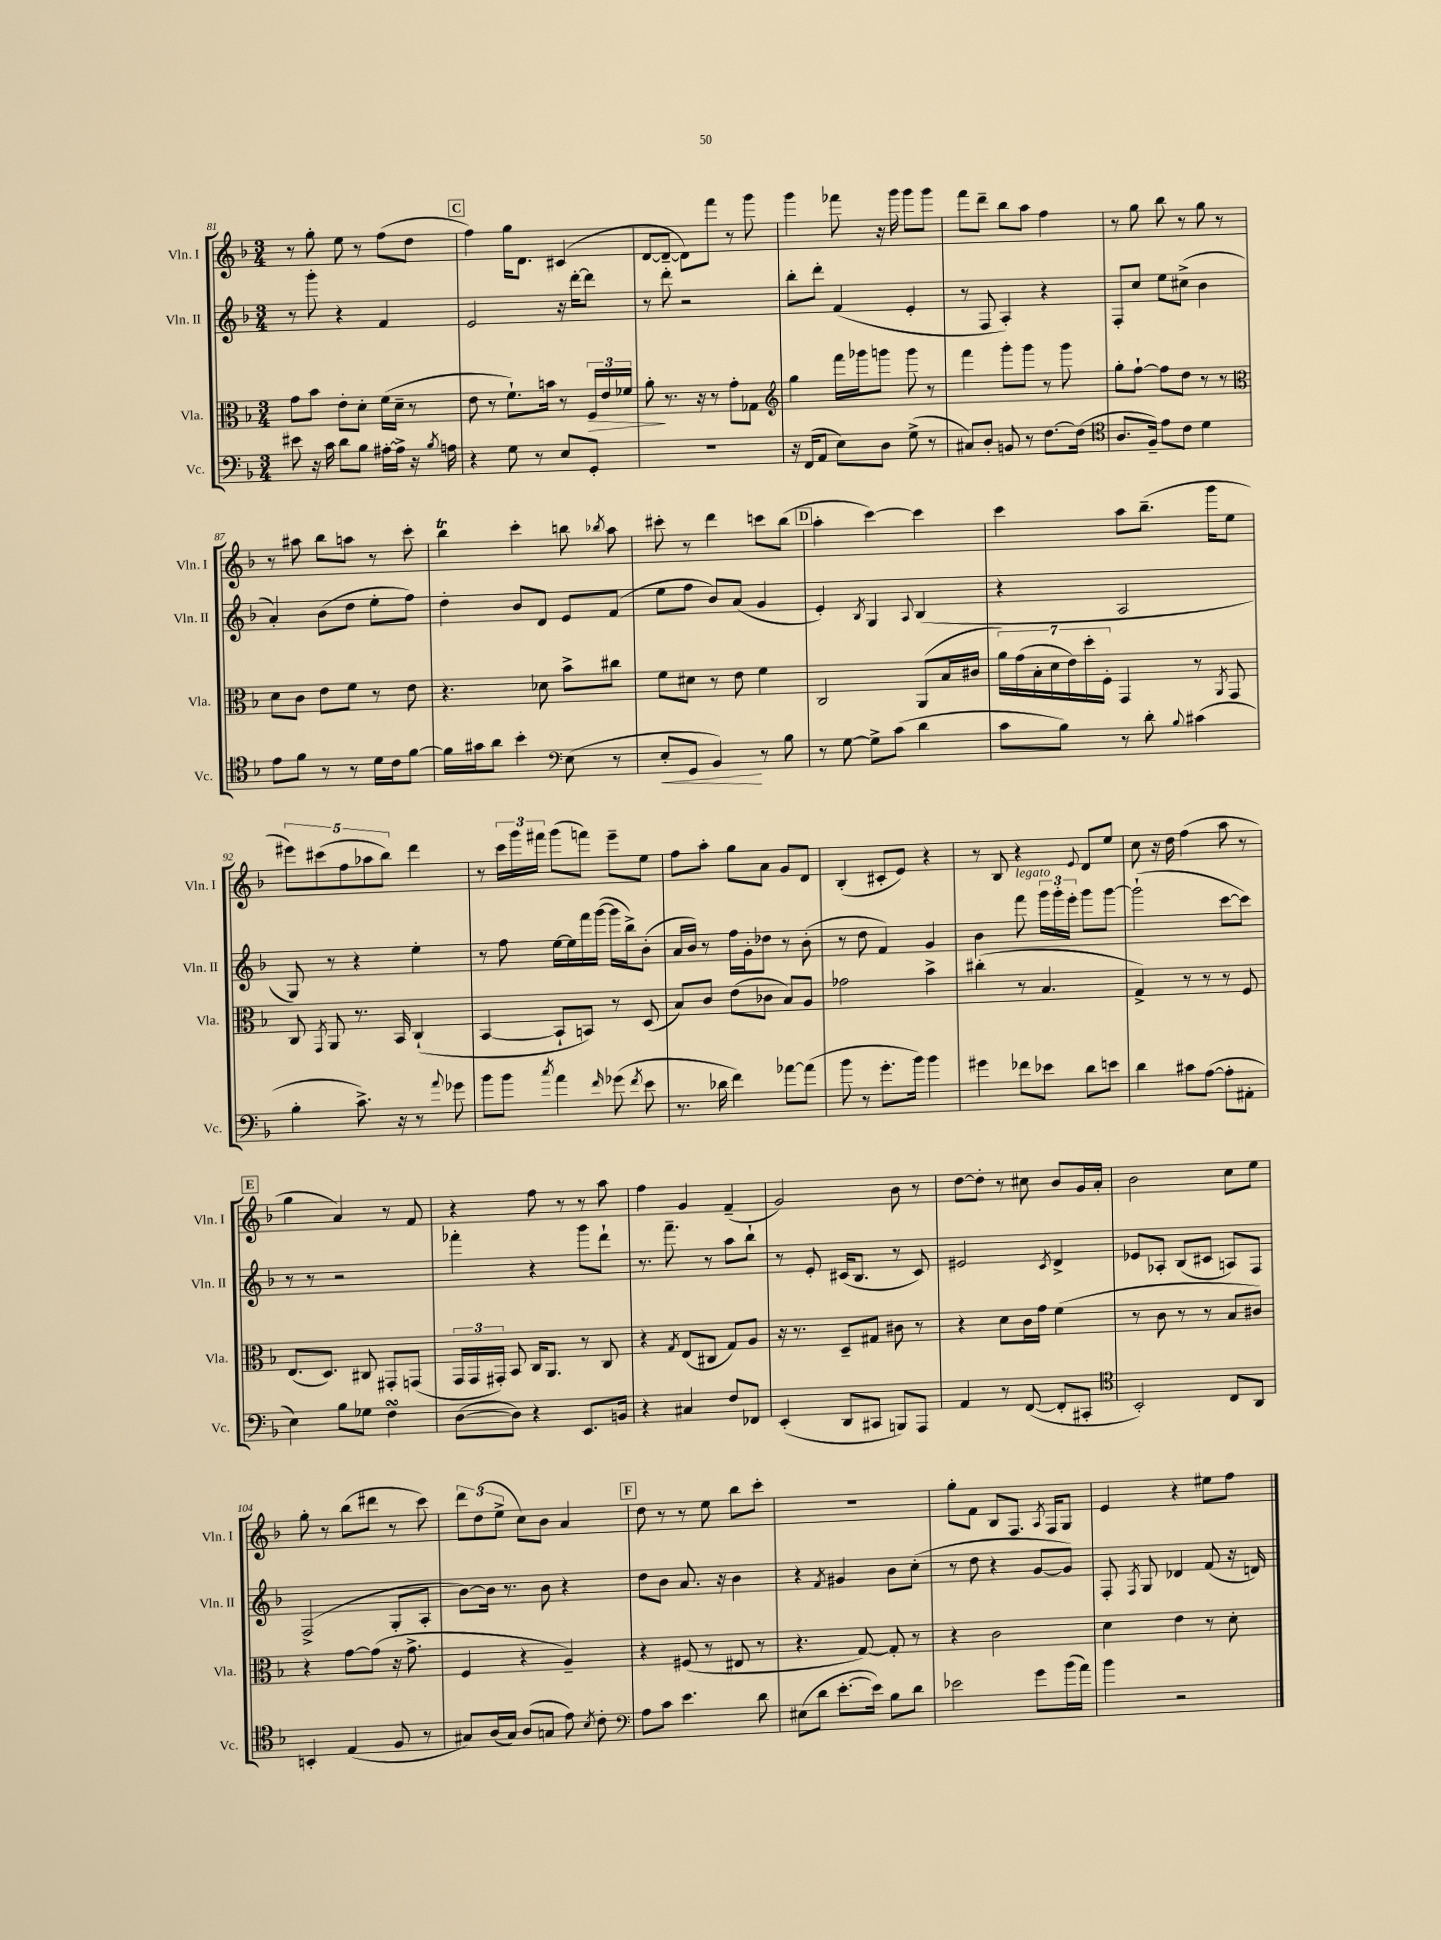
<<
\new StaffGroup <<
\new Staff = "s0" \with { instrumentName = "Vln. I" shortInstrumentName = "Vln. I" } {
    \clef treble \key f \major \numericTimeSignature \time 3/4
    \autoBeamOff r8 g''8-. e''8 r8 f''8[( d''8] |
    \mark \markup { \box "C" } f''4) g''16[ d'8.] cis'4( |
    d'8[~ d'8]~-- d'8[) f'''8] r8 g'''8 |
    g'''4 fes'''8 r16 g'''16 g'''8[ g'''8] |
    f'''8[ d'''8]-- bes''8[ a''8] f''4 |
    r8 g''8 bes''8 r8 g''8 r8 |
    r8 ais''8 bes''8[ a''8] r8 c'''8-. |
    bes''4\trill c'''4-. b''8 \acciaccatura { bes''8 } a''8 |
    cis'''8-. r8 d'''4 c'''8[ bes''8]( |
    \mark \markup { \box "D" } a''4-. c'''4~) c'''4 |
    c'''4 a''8[ bes''8.]--( g'''16[ e''8] |
    \tuplet 5/4 { eis'''8[) cis'''8( f''8 aes''8 bes''8]) } d'''4 |
    r8 \tuplet 3/2 { c'''16[ g'''16 fis'''16] } g'''8[( f'''8]) e'''8[-- e''8] |
    f''8[ a''8]-. g''8[ a'8] g'8[ d'8] |
    bes4-.( cis'8[-. e'8]) r4 |
    r8 bes8 r4 \appoggiatura { e'8 } d'8[ e''8] |
    c''8 r16 d''16 f''4( a''8 r8 |
    \mark \markup { \box "E" } g''4 a'4) r8 f'8 |
    r4 f''8 r8 r8 a''8 |
    f''4 g'4 f'4--( |
    g'2) bes'8 r8 |
    d''8[~ d''8]-. r8 cis''8 bes'8[ g'16 a'16]-. |
    bes'2 c''8[ e''8] |
    g''8-. r8 bes''8[( dis'''8] r8 c'''8) |
    \tuplet 3/2 { d'''8[ d''8( e''8]-> } c''8[) bes'8] a'4 |
    \mark \markup { \box "F" } d''8 r8 r8 e''8 bes''8[ c'''8]-. |
    R2. |
    g''8[-. f'8] bes8[ f8.] \acciaccatura { a8 } f16[ g8] |
    e'4 r4 eis''8[ f''8] \bar "|." |
}
\new Staff = "s1" \with { instrumentName = "Vln. II" shortInstrumentName = "Vln. II" } {
    \clef treble \key f \major \numericTimeSignature \time 3/4
    \autoBeamOff r8 g'''8-. r4 f'4 |
    \mark \markup { \box "C" } e'2 r16 d'''16[~-. d'''8] |
    r8 d'''8-. r2 |
    bes''8[-. d'''8]-. f'4( e'4-. |
    r8 f8 a4-.) r4 |
    f8[-. c''8] e''8[ cis''8]->( bes'4 |
    a'4-.) bes'8[( d''8] e''8[-. f''8]) |
    d''4-. bes'8[ d'8] e'8[ f'8]( |
    e''8[ f''8] bes'8[) a'8]( g'4 |
    \mark \markup { \box "D" } e'4-.) \acciaccatura { bes8 } g4 \appoggiatura { a8 } bes4( |
    r4 a2 |
    g8) r8 r4 e''4-. |
    r8 f''8 e''16[~ e''16 f'''16 g'''16]~( g'''16[ bes''16->) bes'8]-.( |
    a'16[ bes'16]) r8 f''16[ g'16-. des''8] r8 bes'8-.( |
    r8 d''8 f'4) g'4 |
    bes'4 f'''8^\markup { \italic "legato" } \tuplet 3/2 { g'''16[ g'''16-. e'''16]-. } g'''8[ g'''8]~ |
    g'''2-!( c'''8[~ c'''8]) |
    \mark \markup { \box "E" } r8 r8 r2 |
    fes'''4-. r4 g'''8[ d'''8]-! |
    r8. f'''8.-- r8 a''8[ bes''8]-! |
    r8 e'8-. cis'16[( bes8.] r8 cis'8) |
    eis'2 \acciaccatura { c'8 } d'4-> |
    ees'8[ aes8]-. bes8[( cis'8] a8[) f8] |
    f2->( g8[-. a8]-. |
    bes'8[~) bes'16] r8. bes'8 r4 |
    \mark \markup { \box "F" } d''8[ bes'8] a'8. r16 bes'4 |
    r4 \acciaccatura { f'8 } gis'4 bes'8[ c''8]-.( |
    r8 d''8 r4 g'8[~ g'8]) |
    f8-. \acciaccatura { f8 } g8 des'4 f'8( r16 d'16) \bar "|." |
}
\new Staff = "s2" \with { instrumentName = "Vla." shortInstrumentName = "Vla." } {
    \clef alto \key f \major \numericTimeSignature \time 3/4
    \autoBeamOff g'8[ bes'8] e'8[-. d'8]-. f'16[( d'16]-- r8 |
    \mark \markup { \box "C" } e'8 r8 f'8.[-!) b'16] r8 \tuplet 3/2 { f16[\> e'16 fes'16] } |
    a'8-.\! r8. r16 r8 g'8[-. ges8] |
    \clef treble g''4 f'''16[ ges'''16 g'''8] g'''8 r8 |
    f'''4 g'''8[-. g'''8] r8 g'''8 |
    g''8[-. f''8]~-! f''8[ d''8] r8 r8 |
    \clef alto d'8[ c'8] e'8[ f'8] r8 e'8 |
    r4. des'8 bes'8[-> cis''8] |
    f'8[ dis'8] r8 e'8 f'4 |
    \mark \markup { \box "D" } c2 a,8[( bes16 cis'16] |
    \tuplet 7/4 { a'16[) g'16( bes16-. d'16 e'16) d''16-. f16]-. } g,4 r8 \acciaccatura { a,8 } g,8 |
    c8 \acciaccatura { g,8 } a,8 r8. bes,16 c4-!( |
    bes,4~ bes,8[-! b,8]) r8 d8( |
    bes8[) c'8] e'8[( ces'8] bes8[) a8] |
    ges'2 bes'4-> |
    cis''4-.( r8 bes4. |
    g4->) r8 r8 r8 f8 |
    \mark \markup { \box "E" } e8.[( d8.]) cis8 gis,8[-. g,8]( |
    \tuplet 3/2 { g,16[ g,16 gis,16]-.) } bes,8 c16[ a,8.] r8 c8 |
    r4 \acciaccatura { g8 } e8[( cis8] g8[) a8] |
    r16 r8. d8[-- gis8] cis'8 r8 |
    r4 d'8[ c'16 g'16] f'4( |
    r8 c'8 r8 r8 bes8[ cis'8]) |
    r4 g'8[~ g'8]( r16 g'8.-> |
    f4 r4 a4--) |
    \mark \markup { \box "F" } r4 fis8( r8 eis8 r8 |
    r4. g8~) g8-. r8 |
    r4 c'2 |
    d'4 e'4 r8 d'8-. \bar "|." |
}
\new Staff = "s3" \with { instrumentName = "Vc." shortInstrumentName = "Vc." } {
    \clef bass \key f \major \numericTimeSignature \time 3/4
    \autoBeamOff eis'8 r16 c'16 d'8[ bes8] ais16[~-. ais16]-> r16 \acciaccatura { bes8 } a16 |
    \mark \markup { \box "C" } r4 g8 r8 e8[ g,8]-. |
    R2. |
    r16 f,16[( a,8] e8[) d8] g8->( r8 |
    cis8[) d8]-. b,8 r8 f8.[~ f16]( |
    \clef tenor a8.[ f16]--) e'8[ c'8] d'4 |
    e'8[ f'8] r8 r8 d'16[ c'16 f'8]~ |
    f'16[ gis'16 a'8] bes'4-. \clef bass e8( r8 |
    e8[-.\< g,8] bes,4\!) r8 bes8 |
    \mark \markup { \box "D" } r8 g8~ g8[-> c'8]( d'4 |
    c'8[ bes8]) r8 d'8-. \appoggiatura { bes8 } cis'4( |
    bes4-. c'8.->) r16 r8 \appoggiatura { a'8 } ges'8 |
    bes'8[ bes'8] \acciaccatura { c''8 } a'4 \grace { f'16 } ges'8( \acciaccatura { f'8 } e'8 |
    r8. des'16 f'4) aes'8[~ aes'8]( |
    bes'8 r8 g'8.[-. bes'16]) bes'4 |
    gis'4 fes'8[ ees'8] d'8[ e'8] |
    d'4 cis'8[ a8]~( a8[-. ais,8]-. |
    \mark \markup { \box "E" } e4) bes8[ ges8] f4\turn |
    d8[~( d8]) r4 e,8.[ b,16] |
    r4 cis4 f8[ fes,8] |
    e,4-.( d,8[ cis,8] b,,8[) a,,8] |
    a,4 r8 f,8~( f,8[-. cis,8]-. |
    \clef tenor bes,2-.) c8[ a,8] |
    b,4-. e4( f8 r8 |
    gis8[) a16( gis16]) a8[( g8] e'8) \acciaccatura { bes8 } c'8-. |
    \mark \markup { \box "F" } \clef bass a8[ c'8] e'4. d'8 |
    eis8[( d'8] e'8.[~-. e'16]) bes8[ d'8] |
    ees'2 g'8[ bes'16( a'16]) |
    bes'4 r2 \bar "|." |
}
>>
>>
\layout { \context { \Score currentBarNumber = #81 } }
